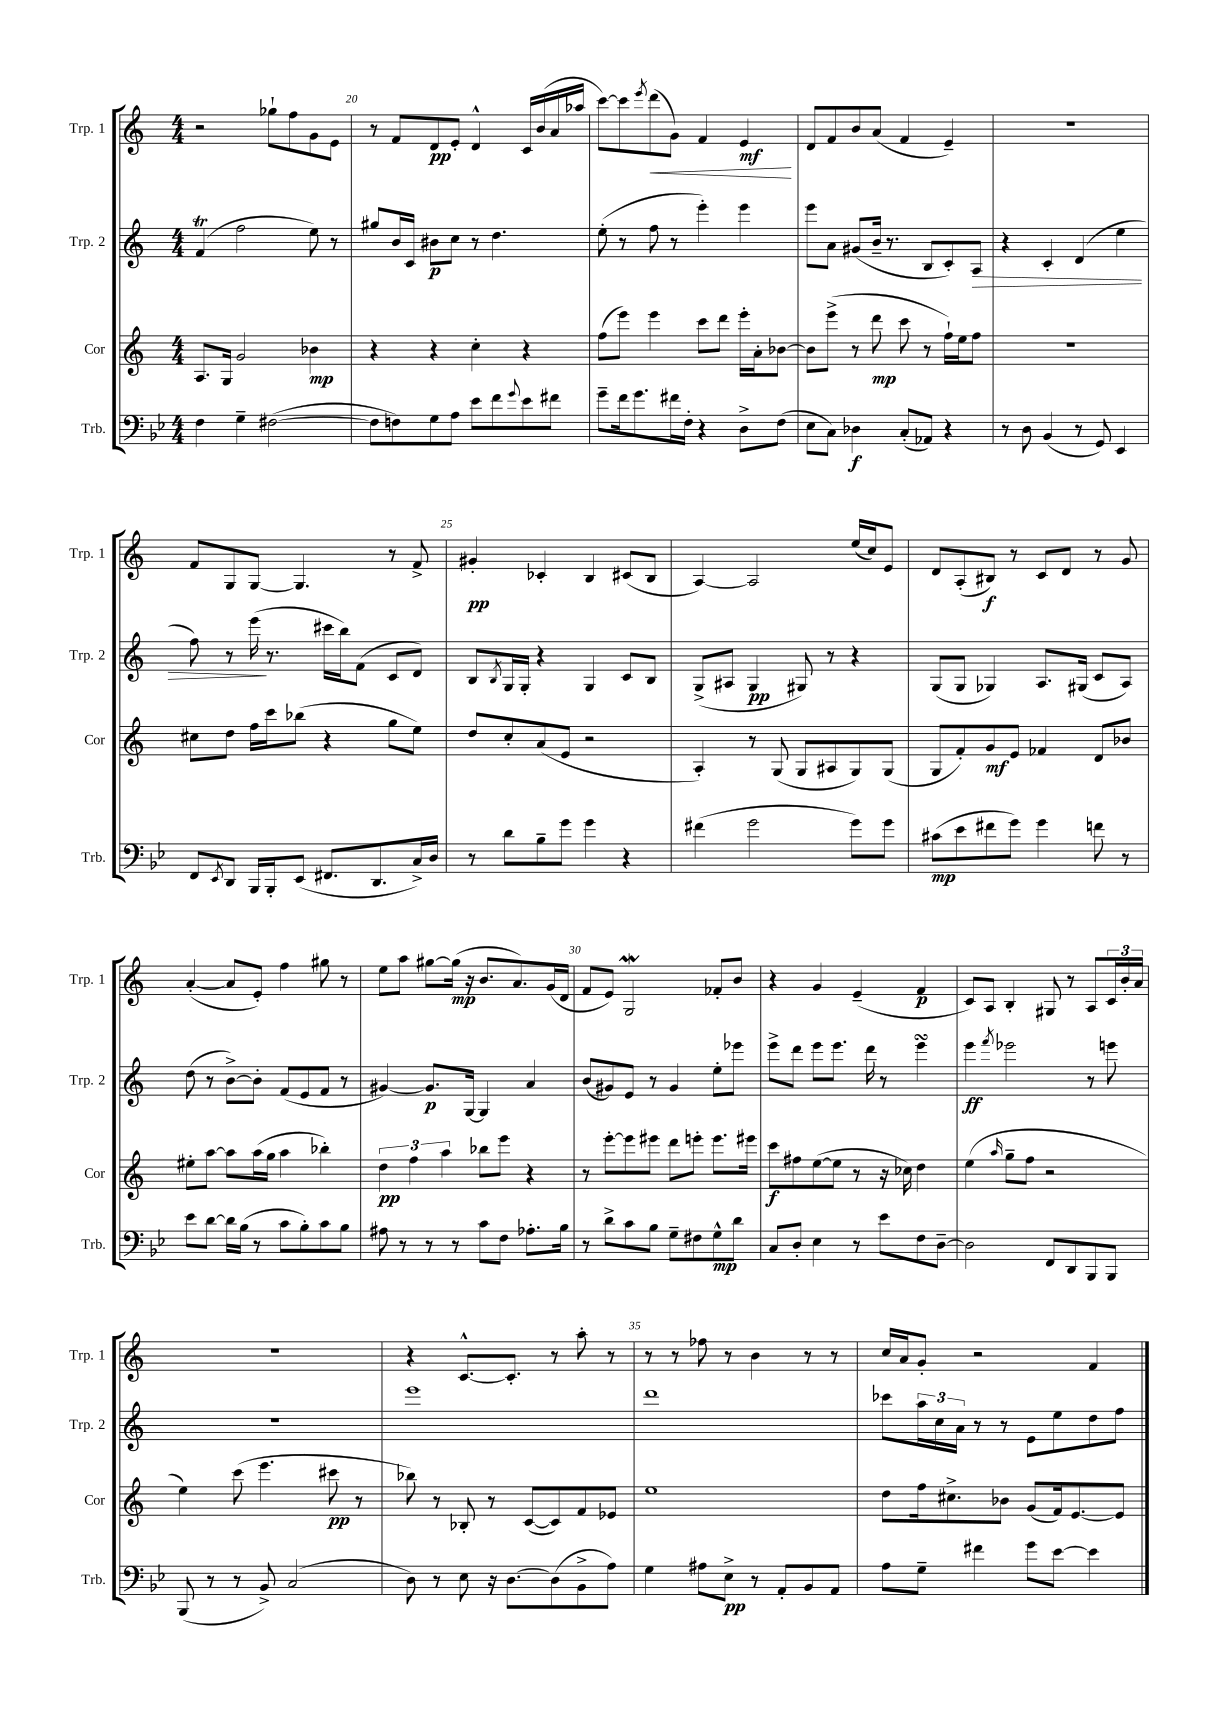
<<
\new StaffGroup <<
\new Staff = "s0" \with { instrumentName = "Trp. 1" shortInstrumentName = "Trp. 1" } {
    \clef treble \key c \major \numericTimeSignature \time 4/4
    r2 ges''8-! f''8 g'8 e'8 |
    r8 f'8 d'8\pp e'8-. d'4-^ c'16 b'16( a'16 aes''16 |
    c'''8~) c'''8 \acciaccatura { e'''8 } d'''8\<( g'8) f'4 e'4\mf\! |
    d'8 f'8 b'8 a'8( f'4 e'4--) |
    R1 |
    f'8 g8 g8~ g4. r8 f'8-> |
    gis'4-.\pp ces'4-. b4 cis'8( b8 |
    a4~) a2 e''16( c''16) e'8 |
    d'8 a8-.( bis8\f) r8 c'8 d'8 r8 g'8 |
    a'4~-.( a'8 e'8-.) f''4 gis''8 r8 |
    e''8 a''8 gis''8~ gis''16\mp( r16 b'8. a'8.) g'16( d'16 |
    f'8 e'8) g2\mordent fes'8-. b'8 |
    r4 g'4 e'4--( f'4\p |
    c'8) a8 b4-. gis8 r8 a8 \tuplet 3/2 { c'16 b'16-. a'16 } |
    R1 |
    r4 c'8.~-^ c'8.-. r8 a''8-. r8 |
    r8 r8 fes''8 r8 b'4 r8 r8 |
    c''16 a'16 g'8-. r2 f'4 \bar "|." |
}
\new Staff = "s1" \with { instrumentName = "Trp. 2" shortInstrumentName = "Trp. 2" } {
    \clef treble \key c \major \numericTimeSignature \time 4/4
    f'4\trill( f''2 e''8) r8 |
    gis''8 b'16 c'16 bis'8\p c''8 r8 d''4. |
    e''8-.( r8 f''8 r8 e'''4-.) e'''4 |
    e'''8 a'8 gis'8( b'16-- r8. b8 c'8-.) a8\> |
    r4 c'4-. d'4( e''4 |
    f''8) r8 e'''16\!( r8. cis'''16 b''16) f'8( c'8 d'8) |
    b8 \acciaccatura { b8 } g16 g16-. r4 g4 c'8 b8 |
    g8->( ais8 g4\pp gis8) r8 r4 |
    g8( g8 ges4) a8. gis16( c'8 a8) |
    d''8( r8 b'8~->) b'8-. f'8( e'8 f'8 r8 |
    gis'4~) gis'8.\p g16~ g4 a'4 |
    b'8( gis'8) e'8 r8 gis'4 e''8-. ees'''8 |
    e'''8-> d'''8 e'''8 e'''8. d'''16 r8 e'''4\turn |
    e'''4\ff \acciaccatura { f'''8 } ees'''2 r8 e'''8 |
    R1 |
    e'''1 |
    d'''1 |
    ces'''8 \tuplet 3/2 { a''16 c''16 a'16 } r8 r8 e'8 e''8 d''8 f''8 \bar "|." |
}
\new Staff = "s2" \with { instrumentName = "Cor" shortInstrumentName = "Cor" } {
    \clef treble \key c \major \numericTimeSignature \time 4/4
    a8. g16 g'2 bes'4\mp |
    r4 r4 c''4-. r4 |
    f''8( e'''8) e'''4 c'''8 d'''8 e'''16-. a'16-. bes'8~ |
    bes'8 e'''8->( r8 d'''8\mp c'''8 r8 f''16-!) e''16 f''8 |
    R1 |
    cis''8 d''8 f''16 c'''16 bes''8( r4 g''8 e''8) |
    d''8 c''8-. a'8( e'8 r2 |
    a4-.) r8 g8( g8 ais8 g8) g8( |
    g8 f'8-.) g'8\mf e'8 fes'4 d'8 bes'8 |
    eis''8-. a''8~ a''8 a''16( g''16 a''4 bes''4-.) |
    \tuplet 3/2 { d''4\pp f''4 a''4 } bes''8 e'''8 r4 |
    r8 e'''8~-. e'''8 eis'''8 d'''8 e'''8-. e'''8. eis'''16 |
    c'''8\f fis''8 e''8~( e''8 r8 r16 ces''16) d''4 |
    e''4( \grace { a''16 } g''8-- f''8 r2 |
    e''4) c'''8( e'''4. cis'''8\pp r8 |
    bes''8) r8 bes8-. r8 c'8~( c'8) f'8 ees'8 |
    e''1 |
    d''8 f''16 cis''8.-> bes'8 g'8( f'16) e'8.~ e'8 \bar "|." |
}
\new Staff = "s3" \with { instrumentName = "Trb." shortInstrumentName = "Trb." } {
    \clef bass \key bes \major \numericTimeSignature \time 4/4
    f4 g4-- fis2~( |
    fis8 f8) g8 a8 ees'8 f'8 \appoggiatura { g'8 } ees'8 fis'8 |
    g'8-- f'16 g'8. fis'16 f16-. r4 d8-> f8( |
    ees8 c8) des4\f c8-.( aes,8) r4 |
    r8 d8 bes,4( r8 g,8) ees,4 |
    f,8 \acciaccatura { ees,8 } d,8 bes,,16 bes,,16-. ees,8( fis,8. d,8. c16->) d16 |
    r8 d'8 bes8-- g'8 g'4 r4 |
    fis'4( g'2 g'8) g'8 |
    cis'8\mp( ees'8 fis'8 g'8) g'4 f'8 r8 |
    ees'8 d'8~ d'16 bes16( r8 c'8 bes8-.) c'8 bes8 |
    ais8 r8 r8 r8 c'8 f8 aes8.-. bes16 |
    r8 d'8-> c'8 bes8 g8-- fis8 g8-^\mp d'8 |
    c8 d8-. ees4 r8 ees'8 f8 d8~-- |
    d2 f,8 d,8 bes,,8 bes,,8 |
    bes,,8( r8 r8 bes,8->) c2( |
    d8) r8 ees8 r16 d8.~ d8( bes,8-> a8) |
    g4 ais8 ees8->\pp r8 a,8-. bes,8 a,8 |
    a8 g8-- fis'4 g'8 ees'8~ ees'4 \bar "|." |
}
>>
>>
\layout { \context { \Score currentBarNumber = #19 \override BarNumber.break-visibility = ##(#f #t #t) barNumberVisibility = #(every-nth-bar-number-visible 5) } }
